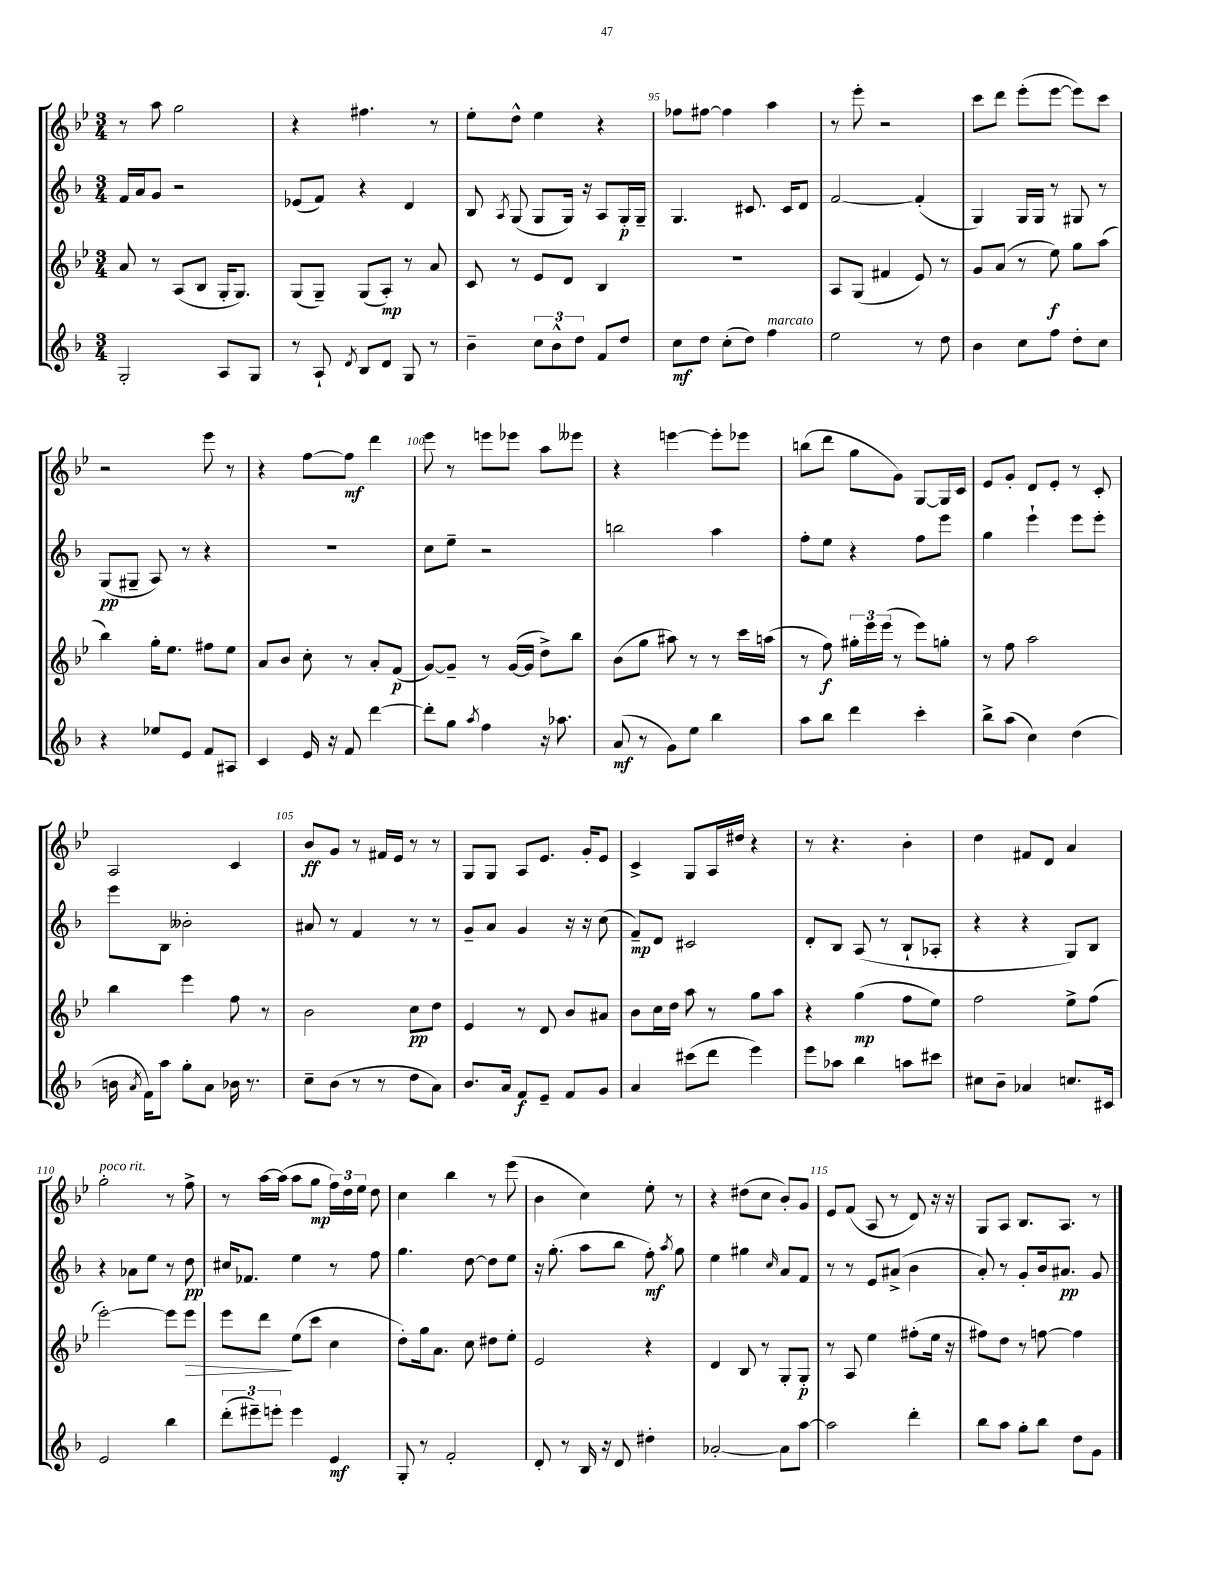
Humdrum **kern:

**kern	**kern	**kern	**kern
*staff4	*staff3	*staff2	*staff1
*clefG2	*clefG2	*clefG2	*clefG2
*k[b-]	*k[b-e-]	*k[b-]	*k[b-e-]
*M3/4	*M3/4	*M3/4	*M3/4
2G'	8a	16f	8r
.	.	16a	.
.	8r	8g	8aa
.	(8A	2r	2gg
.	8B-	.	.
8A	16G'	.	.
.	8.G)	.	.
8G	.	.	.
=	=	=	=
8r	(8G	(8e-	4r
8A`	8G~)	8f)	.
8qd	.	.	.
8B-	(8G	4r	4.ff#
8d	8A')	.	.
8G	8r	4d	.
8r	8a	.	8r
=	=	=	=
4b-~	8c	8B-	8ee-'
.	.	8qA	.
.	8r	(8G	8dd^^
12cc	8e-	8G	4ee-
12b-^^	.	.	.
.	8d	16G)	.
12dd	.	.	.
.	.	16r	.
8f	4B-	8A	4r
8dd	.	16G'	.
.	.	16G~	.
=	=	=	=
8cc	2.r	4.G	8ff-
8dd	.	.	[8ff#
(8cc'	.	.	4ff#]
8dd)	.	8.c#	.
4ff	.	.	4aa
.	.	16c#	.
.	.	8d	.
=	=	=	=
2ee	8A	[2f	8r
.	(8G	.	8eee-'
.	4f#	.	2r
8r	8e-)	(4f']	.
8dd	8r	.	.
=	=	=	=
4b-	8g	4G)	8ccc
.	(8a	.	8ddd
8cc	8r	16G	(8eee-'
.	.	16G	.
8ff	8ee-)	8r	[8eee-
8dd'	8gg	8G#	8eee-])
8cc	(8aa	8r	8ccc
=	=	=	=
4r	4bb-)	(8G	2r
.	.	8G#~	.
8ee-	16gg'	8A)	.
.	8.ee-	.	.
8e	.	8r	.
8f	8ff#	4r	8eee-
8A#	8ee-	.	8r
=	=	=	=
4c	8a	2.r	4r
.	8b-	.	.
16e	8cc'	.	[8ff
16r	.	.	.
8f	8r	.	8ff]
[4ddd	8a'	.	4ddd
.	(8f	.	.
=	=	=	=
8ddd']	[8g)	8cc	8eee-
8gg	8g~]	8ee~	8r
8qaa	.	.	.
4ff	8r	2r	8eee
.	([16g	.	8eee-
.	16g]	.	.
16r	8dd^)	.	8aa
8.aa-	.	.	.
.	8bb-	.	8eee--
=	=	=	=
(8a	(8b-	2bb	4r
8r	8gg	.	.
8g)	8aa#)	.	[4eee
8ee	8r	.	.
4bb-	8r	4aa	8eee']
.	16ccc	.	8eee-
.	(16aa	.	.
=	=	=	=
8aa	8r	8ff'	(8bb
8bb-	8ff)	8ee	8ddd
4ddd	24gg#'	4r	8gg
.	24eee-	.	.
.	(24eee-	.	.
.	8r	.	8g)
4ccc'	8eee-)	8ff	[8G
.	8gg'	8eee	16G]
.	.	.	16c
=	=	=	=
8bb-^	8r	4gg	8e-
(8aa	8ff	.	8g'
4cc)	2aa	4eee`	8d
.	.	.	8e-'
(4dd	.	8eee	8r
.	.	8eee'	8c'
=	=	=	=
16b	4bb-	8eee	2A
8qa	.	.	.
16f)	.	.	.
8aa	.	8B-	.
8gg'	4eee-	2b--'	.
8a	.	.	.
16b-	8ff	.	4c
8.r	.	.	.
.	8r	.	.
=	=	=	=
8cc~	2b-	8a#	8b-
(8b-	.	8r	8g
8r	.	4f	8r
8r	.	.	16f#
.	.	.	16e-
8dd	8cc	8r	8r
8a)	8dd	8r	8r
=	=	=	=
8.b-	4e-	8g~	8G
.	.	8a	8G
16a	.	.	.
8f	8r	4g	8A
8e~	8d	.	8.e-
8f	8b-	16r	.
.	.	16r	16g'
8g	8a#	(8cc	8e-
=	=	=	=
4a	8b-	8f~)	4c^
.	16cc	8d	.
.	16dd	.	.
(8ccc#	8aa	2c#	8G
8ddd	8r	.	16A
.	.	.	16dd#
4eee)	8gg	.	4r
.	8aa	.	.
=	=	=	=
8eee	4r	8d'	8r
8aa-	.	8B-	4.r
4bb-	(4gg	(8A	.
.	.	8r	.
8aa	8ff	8B-`	4b-'
8ccc#	8ee-)	8A-'	.
=	=	=	=
8cc#	2ff	4r	4dd
8b-~	.	.	.
4a-	.	4r	8f#
.	.	.	8d
8.cc	8ee-^	8G)	4a
.	(8ff	8B-	.
16c#	.	.	.
=	=	=	=
2e	[2eee-')	4r	2gg'
.	.	8a-	.
.	.	8ee	.
4bb-	8eee-]	8r	8r
.	8eee-	8dd	8ff^
=	=	=	=
(12ddd'	8eee-	16cc#	8r
.	.	8.f-	.
12eee#~)	.	.	.
.	8ddd	.	[16aa
12eee'	.	.	.
.	.	.	(16aa]
4eee	(8ee-	4ee	8aa
.	8ccc	.	8gg
4e	4cc	8r	24ff)
.	.	.	24dd
.	.	.	24ee-
.	.	8ff	8dd
=	=	=	=
8G'	8dd')	4.gg	4cc
8r	16gg	.	.
.	8.a	.	.
2f'	.	.	4bb-
.	8cc	[8dd	.
.	8dd#	8dd]	8r
.	8ee-'	8ee	(8eee-
=	=	=	=
8d'	2e-	16r	4b-
.	.	(8.gg'	.
8r	.	.	.
16B-	.	8aa	4cc)
16r	.	.	.
8d	.	8bb-	.
4dd#'	4r	8ff')	8ee-'
.	.	8qaa	.
.	.	8gg	8r
=	=	=	=
[2a-'	4d	4ee	4r
.	8B-	4gg#	(8dd#
.	8r	.	8cc
.	.	16qqcc	.
8a-]	8G'	8a	8b-')
[8aa	8G'	8f	8g
=	=	=	=
2aa]	8r	8r	8e-
.	8A	8r	(8f
.	4ee-	8e	8A
.	.	(8a#^	8r
4ddd'	(8ff#'	4b-	8d)
.	16ee-	.	16r
.	16r	.	16r
=	=	=	=
8bb-	8ff#)	8a')	8G
8aa	8dd	8r	8A
8gg'	8r	8g'	8.B-
8bb-	[8ff	16b-	.
.	.	8.a#	8.A
8dd	4ff]	.	.
8g	.	8g	8r
==	==	==	==
*-	*-	*-	*-
